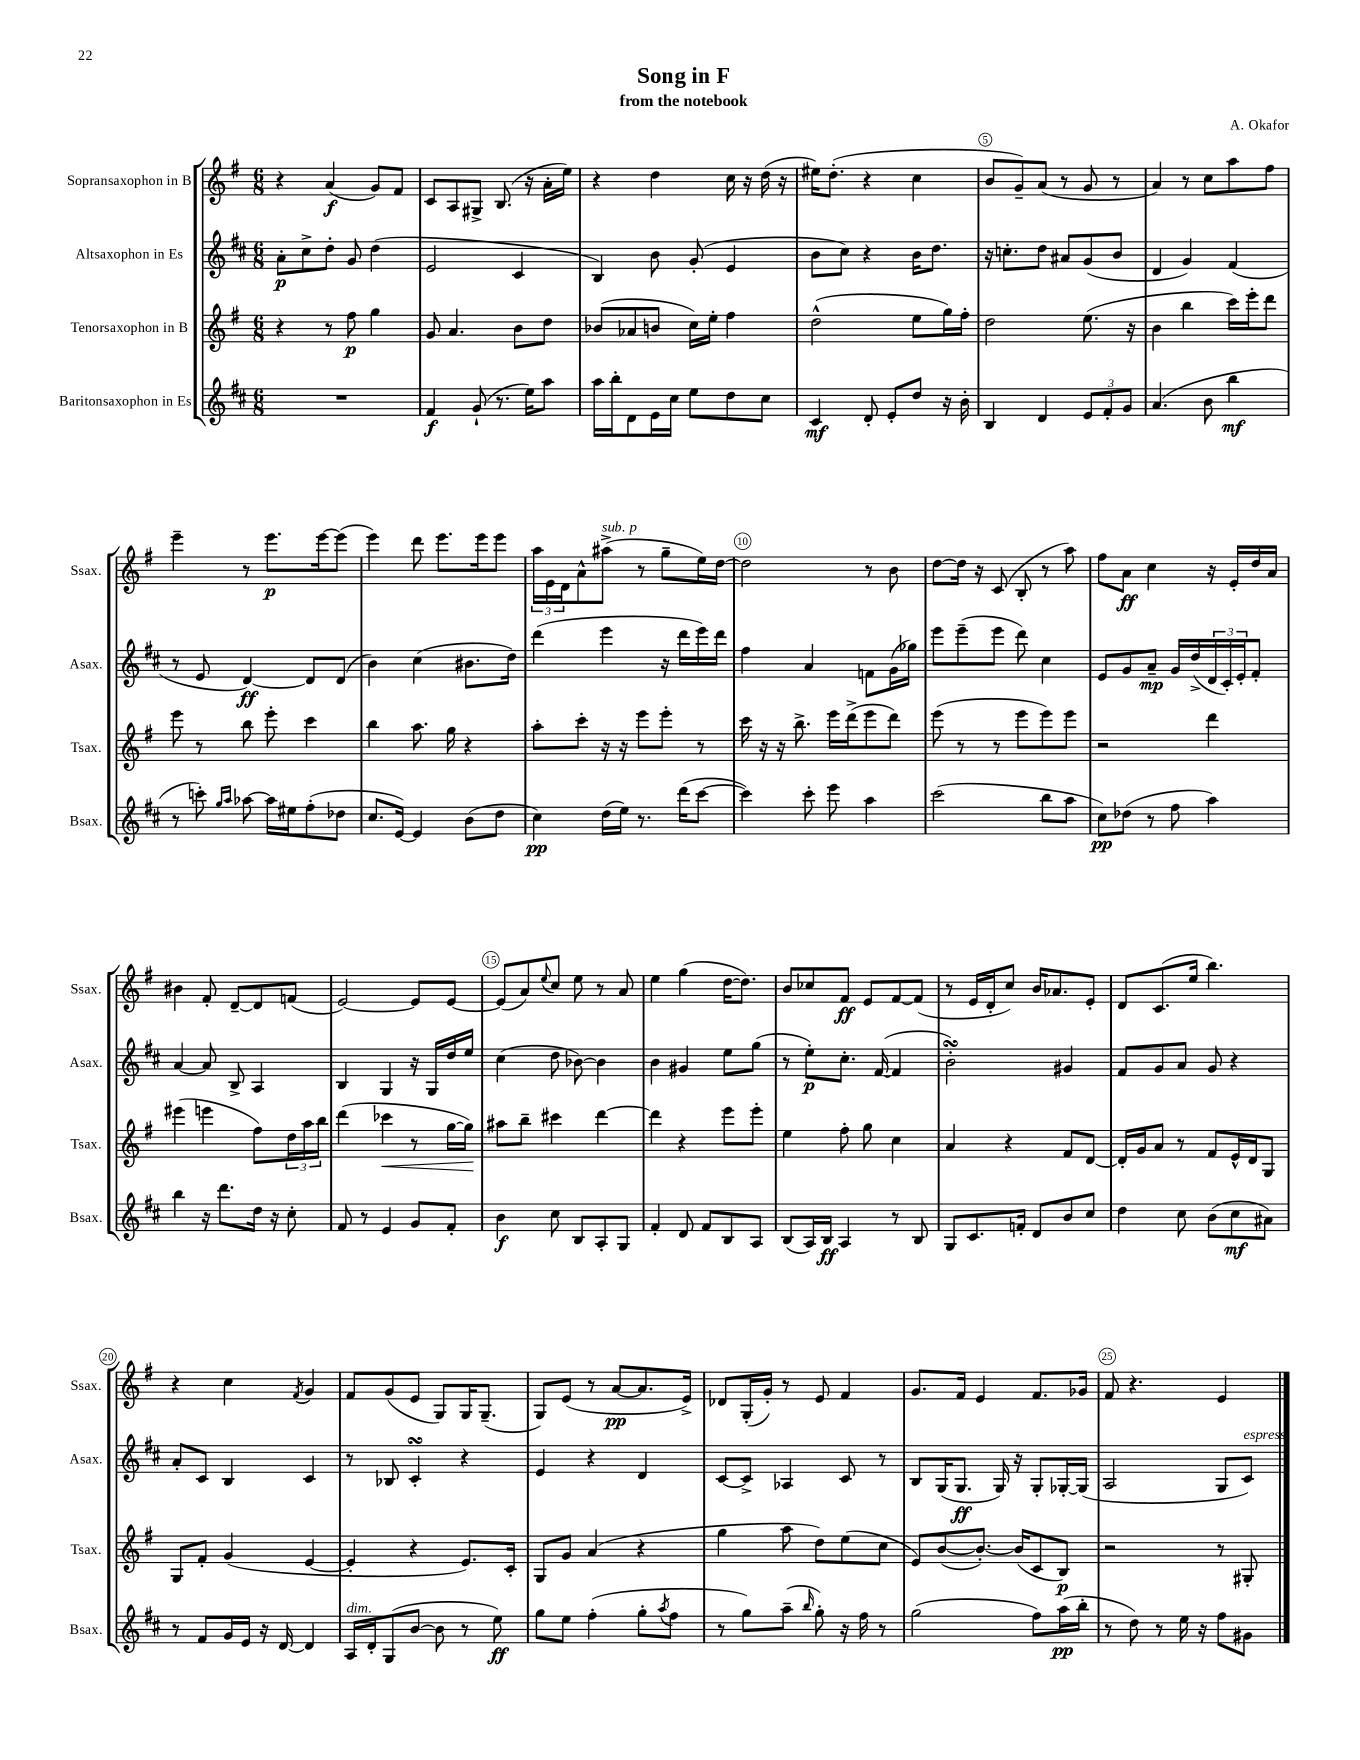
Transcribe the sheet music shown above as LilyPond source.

\header { title = "Song in F" composer = "A. Okafor" subtitle = "from the notebook" }
<<
\new StaffGroup <<
\new Staff = "s0" \with { instrumentName = "Sopransaxophon in B" shortInstrumentName = "Ssax." } {
    \clef treble \key g \major \numericTimeSignature \time 6/8
    r4 a'4\f( g'8) fis'8 |
    c'8 a8 gis8-> b8.( r16 a'16-. e''16) |
    r4 d''4 c''16 r16 d''16( r16 |
    eis''16) d''8.-.( r4 c''4 |
    b'8 g'8--) a'8( r8 g'8 r8 |
    a'4) r8 c''8 a''8 fis''8 |
    e'''4-- r8 e'''8.\p e'''16~ e'''8( |
    e'''4) d'''8 e'''8. e'''16 e'''8 |
    \tuplet 3/2 { a''16 e'16 d'16 } a'8-^ ais''8->^\markup { \italic "sub. p" }( r8 g''8-- e''16) d''16~ |
    d''2 r8 b'8 |
    d''8~ d''16 r16 c'8( b8-. r8 a''8) |
    fis''8 a'8\ff c''4 r16 e'16-. d''16 a'16 |
    bis'4 fis'8-. d'8~-- d'8 f'8( |
    e'2~) e'8 e'8~ |
    e'8( a'8) \appoggiatura { e''8 } c''8 e''8 r8 a'8 |
    e''4 g''4( d''16~ d''8.) |
    b'8 ces''8 fis'8\ff e'8 fis'8~ fis'8( |
    r8 e'16 d'16-. c''8) b'16 aes'8. e'8-. |
    d'8 c'8.( e''16 b''4.) |
    r4 c''4 \acciaccatura { fis'8 } g'4 |
    fis'8 g'8( e'8 g8) g16 g8.--( |
    g8) e'8( r8 a'8~\pp a'8. e'16->) |
    des'8 g16-.( g'16-.) r8 e'8 fis'4 |
    g'8. fis'16 e'4 fis'8. ges'16 |
    fis'8 r4. e'4 \bar "|." |
}
\new Staff = "s1" \with { instrumentName = "Altsaxophon in Es" shortInstrumentName = "Asax." } {
    \clef treble \key d \major \numericTimeSignature \time 6/8
    a'8-.\p cis''8-> d''8-. g'8 d''4( |
    e'2 cis'4 |
    b4) b'8 g'8-.( e'4 |
    b'8 cis''8) r4 b'16 d''8. |
    r16 c''8.-. d''8 ais'8 g'8( b'8 |
    d'4 g'4) fis'4( |
    r8 e'8 d'4~\ff) d'8 d'8( |
    b'4) cis''4( bis'8. d''16) |
    d'''4( e'''4 r16 d'''16 e'''16) d'''16 |
    fis''4 a'4 f'8 g'16( ges''16) |
    e'''8 e'''8--( e'''8 d'''8) cis''4 |
    e'8 g'8 a'8--\mp g'16 d''16->( \tuplet 3/2 { d'16 cis'16-.) e'16-. } fis'8-. |
    a'4~ a'8 b8-> a4 |
    b4 g4 r16 g16 d''16 e''16 |
    cis''4( d''8 bes'8~) bes'4 |
    b'4 gis'4 e''8 g''8( |
    r8 e''8-.\p) cis''8.-. fis'16~( fis'4 |
    b'2-.\turn) gis'4 |
    fis'8 g'8 a'8 g'8 r4 |
    a'8-. cis'8 b4 cis'4 |
    r8 bes8 cis'4-.\turn r4 |
    e'4 r4 d'4 |
    cis'8~ cis'8-> aes4 cis'8 r8 |
    b8 g16( g8.\ff g16) r16 g8-. ges16~-. ges16( |
    a2 g8 cis'8^\markup { \italic "espress." }) \bar "|." |
}
\new Staff = "s2" \with { instrumentName = "Tenorsaxophon in B" shortInstrumentName = "Tsax." } {
    \clef treble \key g \major \numericTimeSignature \time 6/8
    r4 r8 fis''8\p g''4 |
    g'8 a'4. b'8 d''8 |
    bes'8( aes'8 b'8 c''16) e''16-. fis''4 |
    d''2-^( e''8 g''16) fis''16-. |
    d''2 e''8.( r16 |
    b'4 b''4 c'''16) e'''16-. d'''8 |
    e'''8 r8 b''8 e'''8-. c'''4 |
    b''4 a''8. g''16 r4 |
    a''8-. c'''8-. r16 r16 e'''8 e'''8-. r8 |
    c'''16 r16 r16 b''8.-> e'''16 d'''16->( e'''8 d'''8) |
    e'''8( r8 r8 e'''8 e'''8) e'''8 |
    r2 d'''4 |
    eis'''4( e'''4 fis''8) \tuplet 3/2 { d''16 a''16 b''16 } |
    d'''4( ces'''4\< r8 g''16~ g''16\!) |
    ais''8 b''8-- cis'''4 d'''4~ |
    d'''4 r4 e'''8 e'''8-. |
    e''4 fis''8-. g''8 c''4 |
    a'4 r4 fis'8 d'8~ |
    d'16-. g'16 a'8 r8 fis'8 e'16-^ d'16 g8 |
    g8 fis'8-. g'4( e'4~ |
    e'4-. r4 e'8.) c'16-. |
    g8 g'8 a'4( r4 |
    g''4 a''8 d''8) e''8( c''8 |
    e'8) b'8~( b'8.~-.) b'16( c'8 b8\p) |
    r2 r8 gis8-. \bar "|." |
}
\new Staff = "s3" \with { instrumentName = "Baritonsaxophon in Es" shortInstrumentName = "Bsax." } {
    \clef treble \key d \major \numericTimeSignature \time 6/8
    R2. |
    fis'4\f g'8-!( r8. e''16) a''8 |
    a''16 b''16-. d'8 e'16 cis''16 e''8 d''8 cis''8 |
    cis'4\mf d'8-. e'8-. d''8 r16 b'16-. |
    b4 d'4 \tuplet 3/2 { e'8 fis'8-. g'8 } |
    a'4.( b'8 b''4\mf |
    r8 c'''8-.) \grace { g''16 a''16 } aes''8~ aes''16 eis''16 fis''8-.( des''8 |
    cis''8. e'16~) e'4 b'8( d''8 |
    cis''4\pp) d''16( e''16) r8. d'''16( cis'''8~ |
    cis'''4) cis'''8-. e'''8 a''4 |
    cis'''2( b''8 a''8 |
    cis''8\pp) des''8( r8 fis''8 a''4) |
    b''4 r16 d'''8. d''16 r16 cis''8-. |
    fis'8 r8 e'4 g'8 fis'8-. |
    b'4\f cis''8 b8 a8-. g8 |
    fis'4-. d'8 fis'8 b8 a8 |
    b8( a16) b16\ff a4 r8 b8 |
    g8 cis'8. f'16-. d'8 b'8 cis''8 |
    d''4 cis''8 b'8( cis''8\mf ais'8) |
    r8 fis'8 g'16 e'16 r16 d'16~ d'4 |
    a16^\markup { \italic "dim." } d'16-. g8( b'8~ b'8 r8 e''8\ff) |
    g''8 e''8 fis''4-.( g''8-. \acciaccatura { a''8 } fis''8 |
    r8 g''8) a''8--( \grace { b''16 } g''8-.) r16 fis''16 r8 |
    g''2( fis''8) a''16\pp( b''16-. |
    r8 d''8) r8 e''16 r16 fis''8 gis'8 \bar "|." |
}
>>
>>
\layout { \context { \Score \override BarNumber.break-visibility = ##(#f #t #t) barNumberVisibility = #(every-nth-bar-number-visible 5) \override BarNumber.stencil = #(make-stencil-circler 0.1 0.3 ly:text-interface::print) } }
